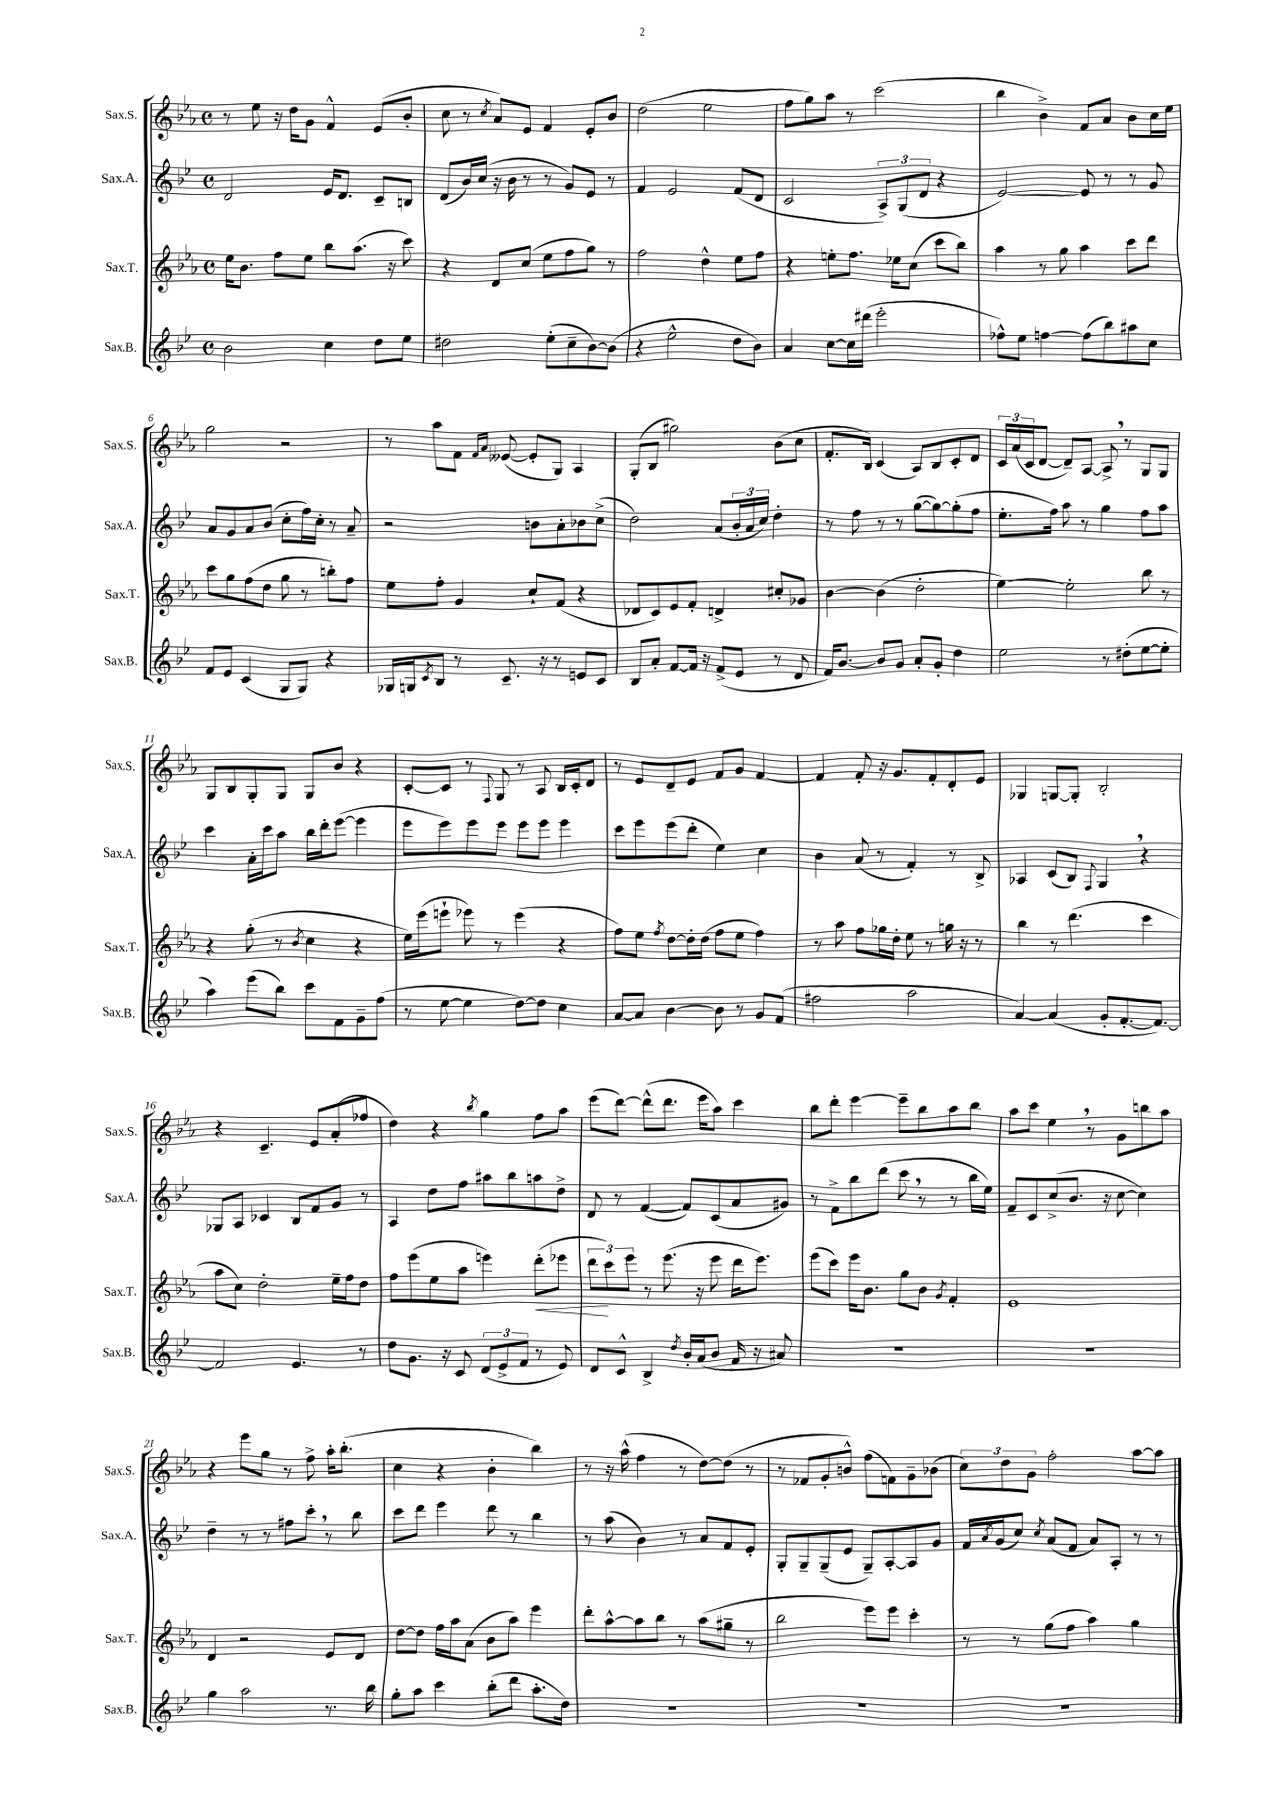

**kern	**kern	**kern	**kern
*staff4	*staff3	*staff2	*staff1
*clefG2	*clefG2	*clefG2	*clefG2
*k[b-e-]	*k[b-e-a-]	*k[b-e-]	*k[b-e-a-]
*M4/4	*M4/4	*M4/4	*M4/4
*met(c)	*met(c)	*met(c)	*met(c)
2b-	16ee-	2d	8r
.	8.b-	.	.
.	.	.	8ee-
.	8ff	.	16r
.	.	.	16dd
.	8ee-	.	8g
4cc	8bb-	16e-	4f^^
.	.	8.d	.
.	(8.aa-	.	.
8dd	.	8c~	(8e-
.	16r	.	.
8ee-	8ccc)	8B	8b-'
=	=	=	=
2dd#	4r	(8d	8cc
.	.	16b-)	8r
.	.	(16cc	.
.	.	.	8qcc
.	8d	16r	8a-)
.	.	16b-	.
.	(8cc	8r	8e-
(8ee-'	8ee-	8r	4f
8cc~	8ff	8g)	.
[8b-)	8gg)	8e-	8e-'
(8b-]	8r	8r	8b-
=	=	=	=
4r	2ff	4f	(2dd
2ee-^^	.	2e-	.
.	4dd^^	.	2ee-
8dd	8ee-	(8f	.
8b-)	8ff	8d	.
=	=	=	=
4a	4r	2c	8ff
.	.	.	8gg)
[8cc	8ee'	.	8aa-
16cc]	8.ff	.	8r
(16ddd#	.	.	.
2eee-'	.	12A^)	(2ccc
.	16ee-	.	.
.	.	(12G	.
.	(8cc	.	.
.	.	12d	.
.	8ccc	4r	.
.	8bb-)	.	.
=	=	=	=
8ff-^^)	4aa-	[2e-)	4bb-
8ee-	.	.	.
[4ff	8r	.	4b-^)
.	8gg	.	.
(8ff]	4aa-	8e-]	8f
8bb-)	.	8r	8a-
8aa#	8ccc	8r	8b-
8cc	8ddd	8g	16cc
.	.	.	16ee-
=	=	=	=
8f	8ccc	8a	2gg
8e-	8gg	8g	.
(4c	(8ff	8a	.
.	8dd	(8b-	.
8G	8gg	8cc'	2r
8G)	8r	16ff)	.
.	.	16cc'	.
4r	8bb')	8r	.
.	8ff	8a~	.
=	=	=	=
16G-	8ee-	2r	8r
16G	.	.	.
8qc	.	.	.
8B-	8ff'	.	8aa-
8r	4g	.	8f
.	.	.	16qqf
.	.	.	16qqa-
8.c~	.	.	([8e--
.	8cc`	8b	8e--']
16r	.	.	.
8r	(8f	8a'	8G)
8e	4r	8b-	4A-
8c	.	(8cc^	.
=	=	=	=
8B-	8d-	2dd)	(8G'
8a'	8c)	.	8B-
[8f	8e-	.	2gg#)
16f]	8f'	.	.
16r	.	.	.
(8f^	4d^	(8a	.
8e-	.	24b-'	.
.	.	24a	.
.	.	24cc)	.
8r	8cc#'	4dd'	(8b-
8d	8g-	.	8cc
=	=	=	=
16f)	[4b-	8r	8.f'
[8.b-	.	.	.
.	.	8ff	.
.	.	.	16B-)
8b-]	(4b-]	8r	(4c
8g	.	8r	.
8a'	2dd'	([8gg	8A-)
8g'	.	8gg_)	8B-
4dd	.	(8gg']	8c'
.	.	8ff	8d
=	=	=	=
2ee-	[4ee-)	8.ee-'	24c
.	.	.	(24a-
.	.	.	24c
.	.	.	[8d
.	.	16ff)	.
.	2ee-']	8aa	8d~])
.	.	8r	[8A-
8r	.	4gg	8A-^]
(8dd#'	.	.	8r
[8ee-	8bb-	8ff	8G
8ee-']	8r	8aa	8G
=	=	=	=
4aa)	4r	4ccc	8G
.	.	.	8B-
(8eee-	(8gg'	16a'	8G'
.	.	16ccc	.
8bb-)	8r	8aa	8G
.	8qb-	.	.
8ccc	4cc	16bb-	8G
.	.	16ddd'	.
8f	.	([8eee-	8b-
8g~	4r	4eee-]	4r
(8ff	.	.	.
=	=	=	=
8r	16ee-)	8eee-	[8c'
.	(16eee-	.	.
[8ee-	8eee`	8eee-)	8c]
4ee-]	8eee-)	8eee-	8r
.	.	.	8qqF
.	8r	8eee-	8G
[8dd)	(4eee-	8eee-	8r
8dd]	.	8eee-	8A-
4cc	4r	4eee-	16B-
.	.	.	16c'
.	.	.	8d
=	=	=	=
[8a	8ff)	8ccc	8r
8a]	8ee-	8eee-	8e-
.	8qff	.	.
[4b-	[8dd	(8eee-	8d~
.	16dd']	8ddd'	8e-
.	(16dd	.	.
8b-]	8ff	4ee-)	8f
8r	8ee-	.	8g
8g	4ff)	4cc	[4f
(8f	.	.	.
=	=	=	=
2ff#	8r	4b-	4f]
.	8aa-	.	.
.	8ff	(8a	8f'
.	16gg-	8r	16r
.	16dd'	.	8.g
2aa	8ee-	4f')	.
.	8r	.	8f'
.	16gg	8r	8d'
.	16r	.	.
.	8r	8B-^	8e-
=	=	=	=
[4a)	4bb-	4A-	4G-
(4a]	8r	(8c	[8G
.	(4.ddd	8B-)	8G']
.	.	8qqF	.
8g'	.	4G	2B-'
[8.f'	.	.	.
.	4ccc	4r	.
8.f_)	.	.	.
=	=	=	=
2f]	8aa-	8G-	4r
.	8cc)	8A	.
.	2dd'	4c-	4.c~
4.e-	.	8B-	.
.	.	8f	8e-
.	16ee-~	8g	(8a-'
.	16ff	.	.
8r	8dd	8r	8ff-
=	=	=	=
8dd	8ff	4A	4dd)
8.g	(8eee-	.	.
.	8ee-	8dd	4r
16r	.	.	.
8c	8aa-	8ff	.
.	.	.	8qbb-
(12d	4eee)	8aa#	4gg
12e-^	.	.	.
.	.	8bb-	.
12f	.	.	.
8r	(8ddd'	8aa	8ff
8e-)	8eee-	8dd^	8aa-
=	=	=	=
8d	12ddd	8d	(8eee-
.	12ccc)	.	.
8c^^	.	8r	[8ddd)
.	12eee-	.	.
4B-^	8r	([4f	(8ddd^^]
.	(8.eee-	.	8.ddd
8qdd	.	.	.
16b-'	.	8f])	.
(16a	16r	.	16eee-
8b-	8eee-	(8c	8aa-)
16f	16ddd	8a	4ccc
16r	8.eee-)	.	.
8a#)	.	8g#)	.
=	=	=	=
1r	(8eee-	8r	8bb-
.	8ccc)	8f^	8ddd'
.	16eee-	8bb-	[4eee-
.	8.b-	.	.
.	.	(8ddd	.
.	8gg	8ccc	8eee-~]
.	8b-	8r	8bb-
.	8qg	.	.
.	4f'	8r	8aa-
.	.	16bb-	8bb-
.	.	16ee-)	.
=	=	=	=
1r	1e-	8f~	8aa-
.	.	8c	8ccc
.	.	(8cc^	4ee-
.	.	8.b-	.
.	.	.	8r
.	.	16r	.
.	.	[8cc	8g
.	.	4cc])	8bb
.	.	.	8aa-
=	=	=	=
4gg	4d	4dd~	4r
2aa	2r	8r	8eee-
.	.	8r	8gg
.	.	8ff#	8r
.	.	8ccc'	8ff^
8.r	8e-	8r	16aa-'
.	.	.	(8.bb-'
.	8d	8bb-	.
16bb-	.	.	.
=	=	=	=
8gg'	[8dd	8ccc	4cc
8aa	8dd]	8ddd	.
4ccc	16ff	4eee-	4r
.	16aa-	.	.
.	(8a-	.	.
(8bb-'	8b-	8ddd	4b-'
8ddd	8aa-)	8r	.
8.aa'	4eee-	4bb-	4bb-)
16dd)	.	.	.
=	=	=	=
1r	8ddd'	8r	8r
.	[8aa-^^	(8aa	16r
.	.	.	(16aa-^^
.	8aa-]	4b-)	4ff
.	8bb-	.	.
.	8r	8r	8r
.	(8aa-	8a	[8dd)
.	8gg#~	8f	(8dd]
.	8r	8e-'	8r
=	=	=	=
1r	2bb-	8G'	8r
.	.	8G~	8f-
.	.	(8G~	8g'
.	.	8e-	8b^^)
.	8eee-)	8G~)	(8ff
.	8eee-	[8A'	8f)
.	4ccc'	8A]	8g~
.	.	8g	(8b-
=	=	=	=
1r	8r	16f	12cc)
.	.	8qa	.
.	.	(16g	.
.	.	.	12dd
.	8r	8cc)	.
.	.	.	12g
.	.	8qcc	.
.	(8gg	(8a	2ff'
.	8ff	8f	.
.	4aa-)	8a)	.
.	.	8A'	.
.	4gg	8r	[8aa-
.	.	8r	8aa-]
==	==	==	==
*-	*-	*-	*-
